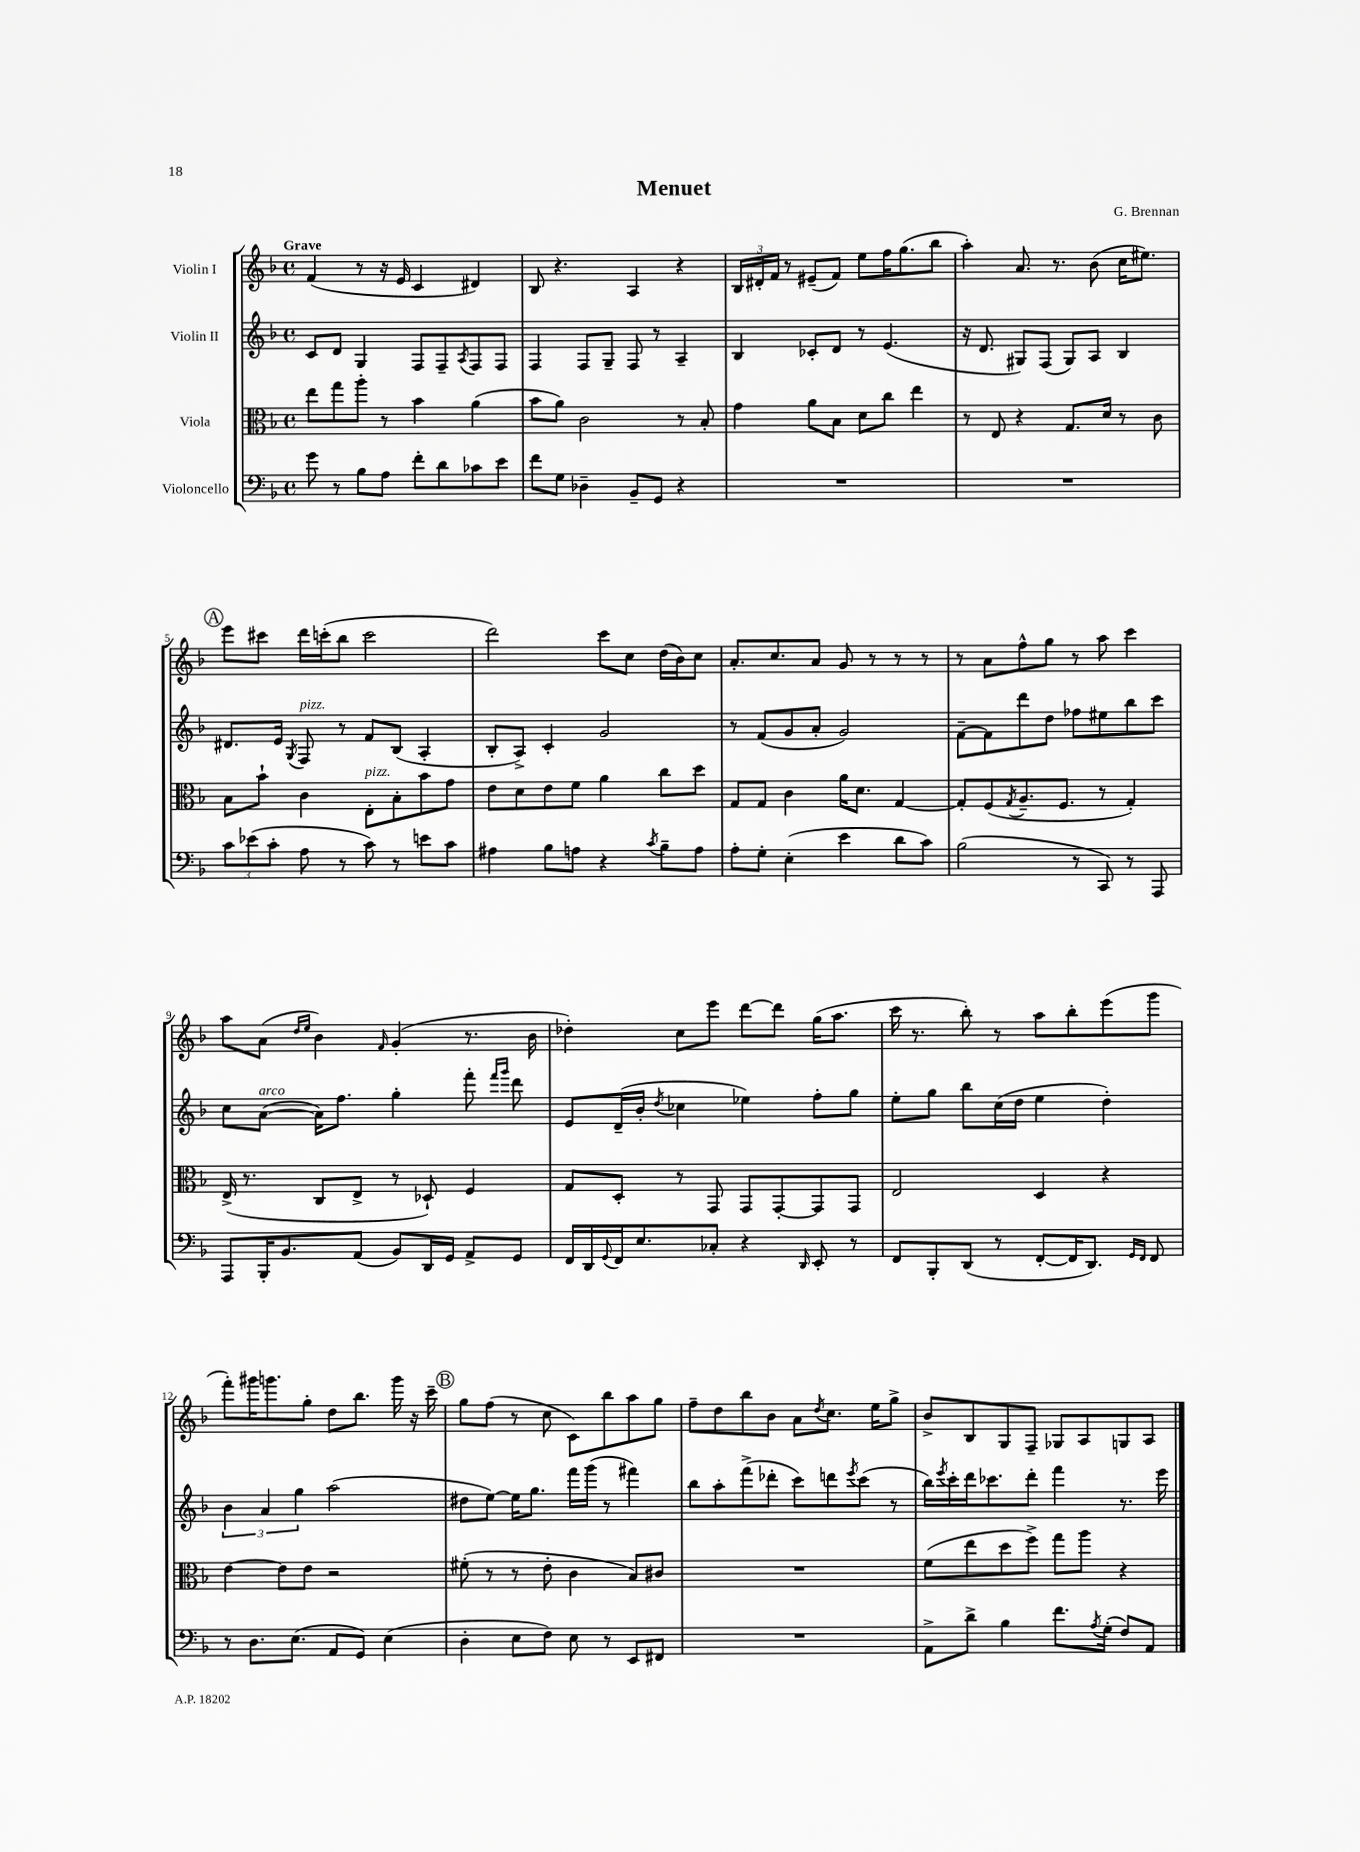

**kern	**kern	**kern	**kern
*staff4	*staff3	*staff2	*staff1
*clefF4	*clefC3	*clefG2	*clefG2
*k[b-]	*k[b-]	*k[b-]	*k[b-]
*M4/4	*M4/4	*M4/4	*M4/4
*met(c)	*met(c)	*met(c)	*met(c)
8g	8ee	8c	(4f
8r	8gg	8d	.
8B-	8aa'	4G	8r
8A	8r	.	16r
.	.	.	16e
8f'	4b-	8F	4c
8d	.	8F~	.
.	.	8qA	.
8c-	(4a	8F	4d#)
8e	.	8F	.
=	=	=	=
8f	8b-	4F	8B-
8G	8a)	.	4.r
4D-~	2c	8F	.
.	.	8G~	.
8BB-~	.	8F	4A
8GG	.	8r	.
4r	8r	4A~	4r
.	8B-'	.	.
=	=	=	=
1r	4g	4B-	24B-
.	.	.	24d#'
.	.	.	24f
.	.	.	8r
.	8a	8c-'	(8e#~
.	8B-	8d	8f)
.	8d	8r	8ee
.	8cc	(4.e	16ff
.	.	.	(8.gg
.	4ee	.	.
.	.	.	8bb-
=	=	=	=
1r	8r	16r	4aa')
.	.	8.d	.
.	8E	.	.
.	4r	8G#)	8.a
.	.	(8F	.
.	.	.	8.r
.	8.G	8G#)	.
.	.	8A	(8b-
.	16d	.	.
.	8r	4B-	16cc
.	.	.	8.ee#)
.	8c	.	.
=	=	=	=
12c	8B-	8.d#	8eee
(12e-	.	.	.
.	8b-`	.	8ccc#
12c'	.	.	.
.	.	16e	.
.	.	8qG	.
8A	4c	8F	16ddd
.	.	.	(16ccc'
8r	.	8r	8bb-
8c)	8E'	8f	2ccc
8r	8B-'	(8B-	.
8e	8b-	4A'	.
8c	8g	.	.
=	=	=	=
4A#	8e	8B-'	2ddd)
.	8d	8A^)	.
8B-	8e	4c'	.
8A	8f	.	.
4r	4a	2g	8ccc
.	.	.	8cc
8qc	.	.	.
8B-~	8cc	.	(16dd
.	.	.	16b-)
8A	8dd	.	8cc
=	=	=	=
8A'	8G	8r	8.a'
8G'	8G	(8f	.
.	.	.	8.cc
(4E'	4c	8g	.
.	.	8a'	8a
4e	16a	2g)	8g
.	8.d	.	.
.	.	.	8r
8d	[4G	.	8r
8c)	.	.	8r
=	=	=	=
(2B-	8G']	[8f~	8r
.	(8F	8f]	8a
.	8qG	.	.
.	8.A~	8ddd	8ff^^
.	.	8dd	8gg
.	8.F	.	.
8r	.	8ff-	8r
8CC)	8r	8ee#	8aa
8r	4G')	8bb-	4ccc
8AAA	.	8ccc	.
=	=	=	=
8AAA	(16E^	8cc	8aa
.	8.r	.	.
16BBB-'	.	([8a	(8a
8.BB-	.	.	.
.	.	.	16qqdd
.	.	.	16qqee
.	8C	16a])	4b-)
.	.	8.ff	.
(8AA	8E^	.	.
.	.	.	16qqf
8BB-)	8r	4gg'	(4g'
16DD	8D-`)	.	.
16GG	.	.	.
8AA^	4F	8fff'	8.r
.	.	16qqfff	.
.	.	16qqggg	.
8GG	.	8ddd	.
.	.	.	16b-
=	=	=	=
16FF	8G	8e	4dd-')
16DD	.	.	.
8qqGG	.	.	.
16FF	8D'	(16d~	.
8.E	.	16b-'	.
.	.	8qdd	.
.	8r	4cc-	8cc
8C-'	8GG	.	8eee
4r	8GG	4ee-)	[8ddd
.	[8GG'	.	8ddd]
16qqDD	.	.	.
8EE'	8GG]	8ff'	(16gg
.	.	.	8.aa
8r	8GG	8gg	.
=	=	=	=
8FF	2E	8ee'	16ccc
.	.	.	8.r
8BBB-'	.	8gg	.
(8DD	.	8bb-	8bb-')
8r	.	(16cc	8r
.	.	16dd	.
[8FF'	4D	4ee	8aa
16FF]	.	.	8bb-'
8.DD)	.	.	.
.	4r	4dd')	(8eee
16qqGG	.	.	.
16qqFF	.	.	.
8FF	.	.	8ggg
=	=	=	=
8r	[4e	6b-	8fff')
8.D	.	.	16ggg#
.	.	6a	.
.	.	.	8.ggg
.	8e]	.	.
(8.E	.	.	.
.	.	6gg	.
.	8e	.	8gg'
8AA	2r	(2aa	8dd
8GG)	.	.	8.bb-
(4E	.	.	.
.	.	.	16ggg
.	.	.	16r
.	.	.	16ccc~
=	=	=	=
4D'	(8f#'	8dd#	8gg
.	8r	[8ee)	(8ff
8E	8r	16ee]	8r
.	.	8.gg	.
8F)	8e'	.	8cc
8E	4c	16fff	8c)
.	.	(16ggg	.
8r	.	8r	8bb-
8EE	8B-)	4fff#)	8aa
8FF#	8c#	.	8gg
=	=	=	=
1r	1r	8bb-	8ff~
.	.	8aa'	8dd
.	.	(8fff^	8bb-
.	.	8ddd-'	8b-
.	.	8ccc)	8a
.	.	.	8qdd
.	.	8ddd	8.cc
.	.	8qeee	.
.	.	(8ccc	.
.	.	.	16ee
.	.	8r	8gg^
=	=	=	=
8AA^	(8f	16bb-)	8b-^
.	.	8qeee	.
.	.	16ccc'	.
8d^	8ee	16ddd	8B-
.	.	8.ccc-	.
4B-	8dd	.	8G
.	8ff^)	8ddd'	8F~
8.f	8gg	4fff	8G-
.	8aa	.	8A
8qA	.	.	.
(16G'	.	.	.
8F)	4r	8.r	8G
8AA	.	.	8A
.	.	16eee	.
==	==	==	==
*-	*-	*-	*-
